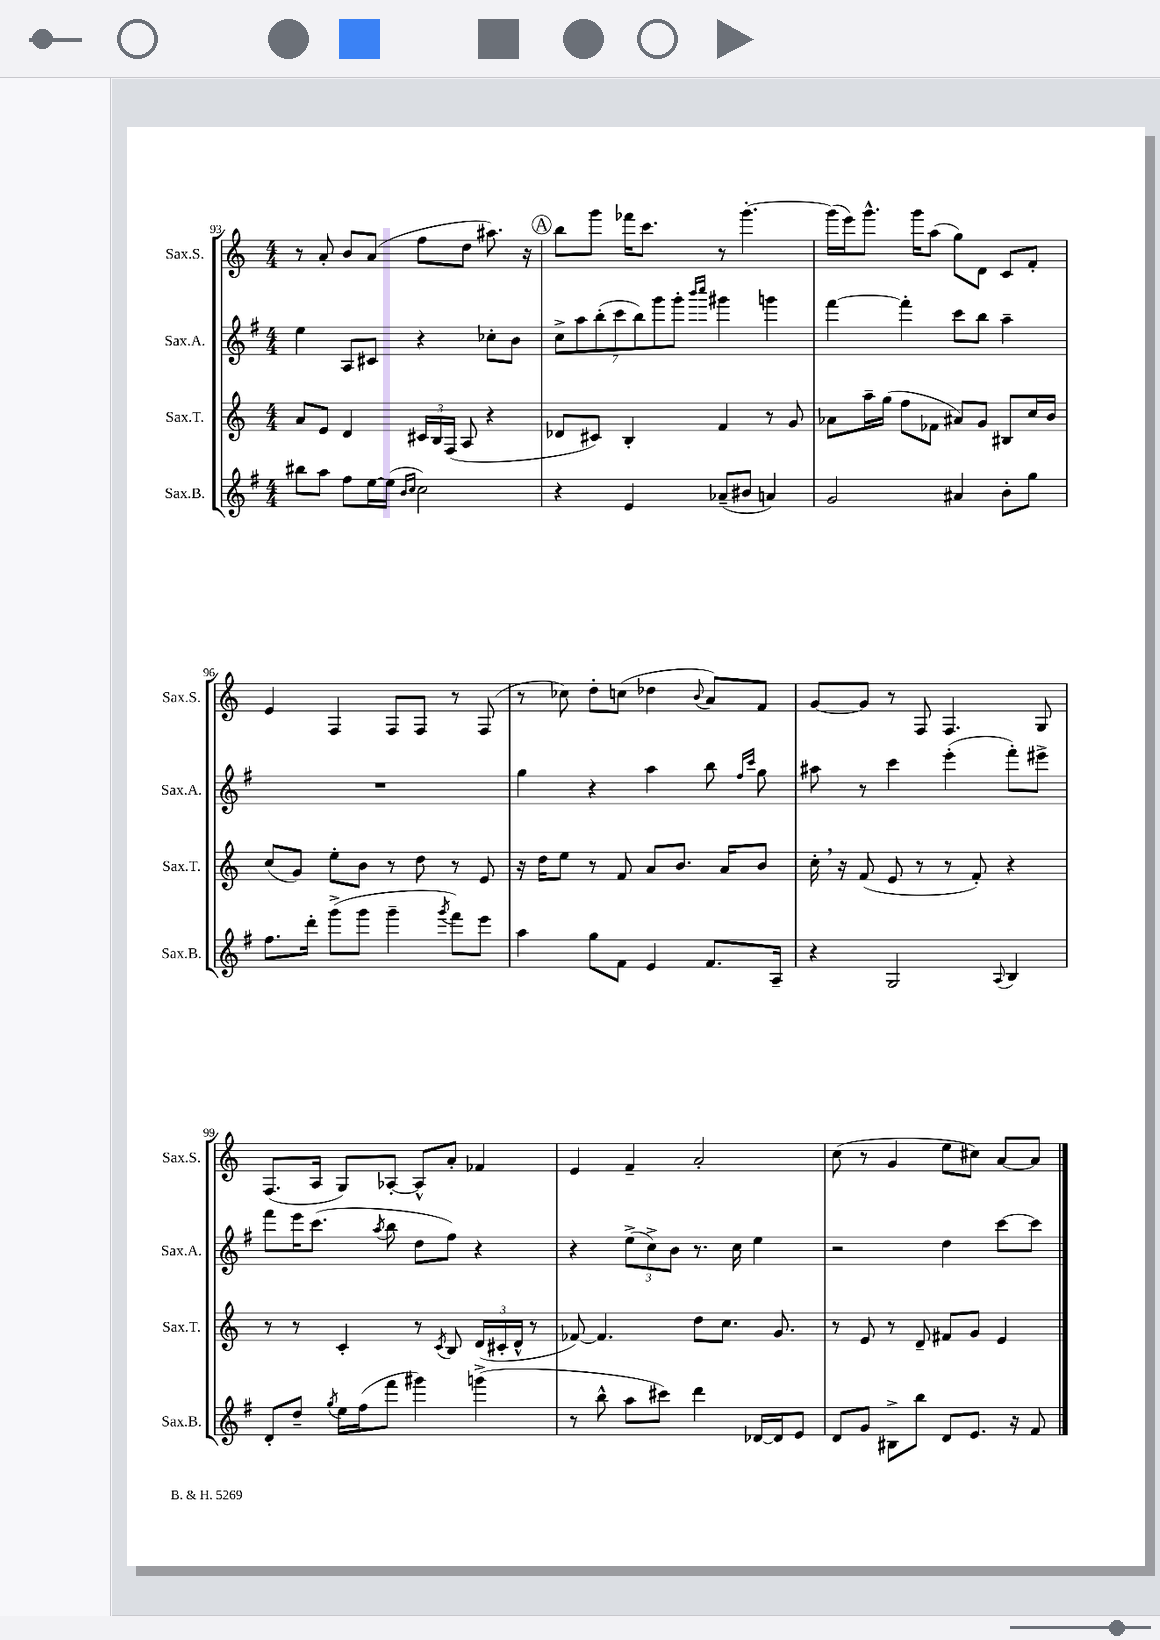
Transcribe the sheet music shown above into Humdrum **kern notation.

**kern	**kern	**kern	**kern
*part4	*part3	*part2	*part1
*staff4	*staff3	*staff2	*staff1
*I"Sax.B.	*I"Sax.T.	*I"Sax.A.	*I"Sax.S.
*I'Sax.B.	*I'Sax.T.	*I'Sax.A.	*I'Sax.S.
*clefG2	*clefG2	*clefG2	*clefG2
*k[f#]	*k[]	*k[f#]	*k[]
*M4/4	*M4/4	*M4/4	*M4/4
=93	=93	=93	=93
8bb#X\L	8a/L	4ee\	8r
8aa\J	8e/J	.	8a'/
8ff#\L	4d/	8A/L	8b/L
[16ee\L	.	8c#X/J	(8a/J
(16ee\JJ]	.	.	.
16qqb/LL	.	.	.
16qqcc/JJ	.	.	.
2cc\)	24c#X/LL	4r	8ff\L
.	24B/	.	.
.	(24F/JJ	.	.
.	8A/	.	8dd\J
.	4r	8cc-X'\L	8.aa#X\)
.	.	8b\J	.
.	.	.	16r
!!LO:REH:place=s1:t=A
=94	=94	=94	=94
4r	8d-X/L	14cc^\L	8bb\L
.	.	14aa\	.
.	8c#X/J)	.	8ggg\J
.	.	(14bb'\	.
.	.	14ccc\	.
4e/	4B'/	.	16fff-X\KL
.	.	14bb\)	.
.	.	.	8.ccc\J
.	.	14ggg\	.
.	.	14ggg'\J	.
.	.	16qqbbb/LL	.
.	.	16qqcccc/JJ	.
(8a-X~/L	4f/	4ggg#X\	8r
8b#X/J	.	.	[4.ggg'\
4an/)	8r	4gggn\	.
.	8g/	.	.
=95	=95	=95	=95
2g/	8a-X\L	[4fff#\	(16ggg\LL]
.	.	.	16eee\J)
.	16aa~\L	.	8.ggg^^\J
.	(16gg\JJ	.	.
.	8ff\L	4fff#'\]	.
.	.	.	16ggg\KL
.	8f-X\J	.	(8aa\J
4a#X/	8a#X/L)	8ccc\L	8gg\L)
.	8g/J	8bb\J	8d\J
8b'\L	8B#X/L	4aa~\	8c/L
8gg\J	16cc/L	.	8f'/J
.	16b/JJ	.	.
!!LO:LB:g=z
=96	=96	=96	=96
8.ff#\L	(8cc/L	1r	4e/
.	8g/J)	.	.
16ddd'\Jk	.	.	.
(8ggg^\L	8ee'\L	.	4F/
8ggg\J	8b\J	.	.
4ggg~\	8r	.	8F/L
.	8dd\	.	8F/J
8qggg/	.	.	.
8fff#\L)	8r	.	8r
8eee\J	8e/	.	(8F/
=97	=97	=97	=97
4aa\	16r	4gg\	8r
.	16dd\KL	.	.
.	8ee\J	.	8cc-X\)
8gg\L	8r	4r	8dd'\L
8f#\J	8f/	.	(8ccn\J
4e/	8a/L	4aa\	4dd-X\
.	8.b/J	.	.
.	.	.	8qqb/
8.f#/L	.	8bb\	8a/L)
.	16a/KL	.	.
.	.	16qqff#/LL	.
.	.	16qqccc/JJ	.
.	8b/J	8gg\	8f/J
16A~/Jk	.	.	.
=98	=98	=98	=98
4r	16cc',\	8aa#X\	[8g/L
.	16r	.	.
.	(8f/	8r	8g/J]
2G/	8e/	4ccc\	8r
.	8r	.	8F/
.	8r	(4eee'\	4.F/
.	8f'/)	.	.
8qqA/	.	.	.
4B/	4r	8fff#'\L)	.
.	.	8eee#X^\J	8G/
!!LO:LB:g=z
=99	=99	=99	=99
8d'/L	8r	8fff#\L	(8.F/L
8dd~/J	8r	16eee\K	.
.	.	(8.ccc\J	16A/Jk
8qgg/	.	.	.
16ee\LL	4c'/	.	8G/L)
(16ff#\J	.	.	.
.	.	8qaa/	.
8fff#\J	.	8bb\	[8A-X'/J
4ggg#X\)	8r	8dd\L	8A-^^/L]
.	8qc/	.	.
.	8B/	8ff#\J)	8a'/J
(4gggn^\	(24d/LL	4r	4f-X/
.	24c#X'/	.	.
.	24d^^/JJ	.	.
.	8r	.	.
=100	=100	=100	=100
8r	[8f-X/)	4r	4e/
8bb^^\	4.f-/]	.	.
8aa\L	.	(12ee^\L	4f~/
.	.	12cc^\)	.
8ccc#X\J)	.	.	.
.	.	12b\J	.
4ddd\	8dd\L	8.r	2a'/
.	8.cc\J	.	.
.	.	16cc\	.
[16d-X/LL	.	4ee\	.
16d-/J]	8.g/	.	.
8e/J	.	.	.
=101	=101	=101	=101
8d/L	8r	2r	(8cc\
8g/J	8e/	.	8r
8B#X^\L	8r	.	4g/
8bb\J	8d~/	.	.
8d/L	8f#X/L	4dd\	8ee\L
8.e/J	8g/J	.	8cc#X\J)
.	4e/	[8ccc\L	[8a/L
16r	.	.	.
8f#/	.	8ccc\J]	8a/J]
==	==	==	==
*-	*-	*-	*-
